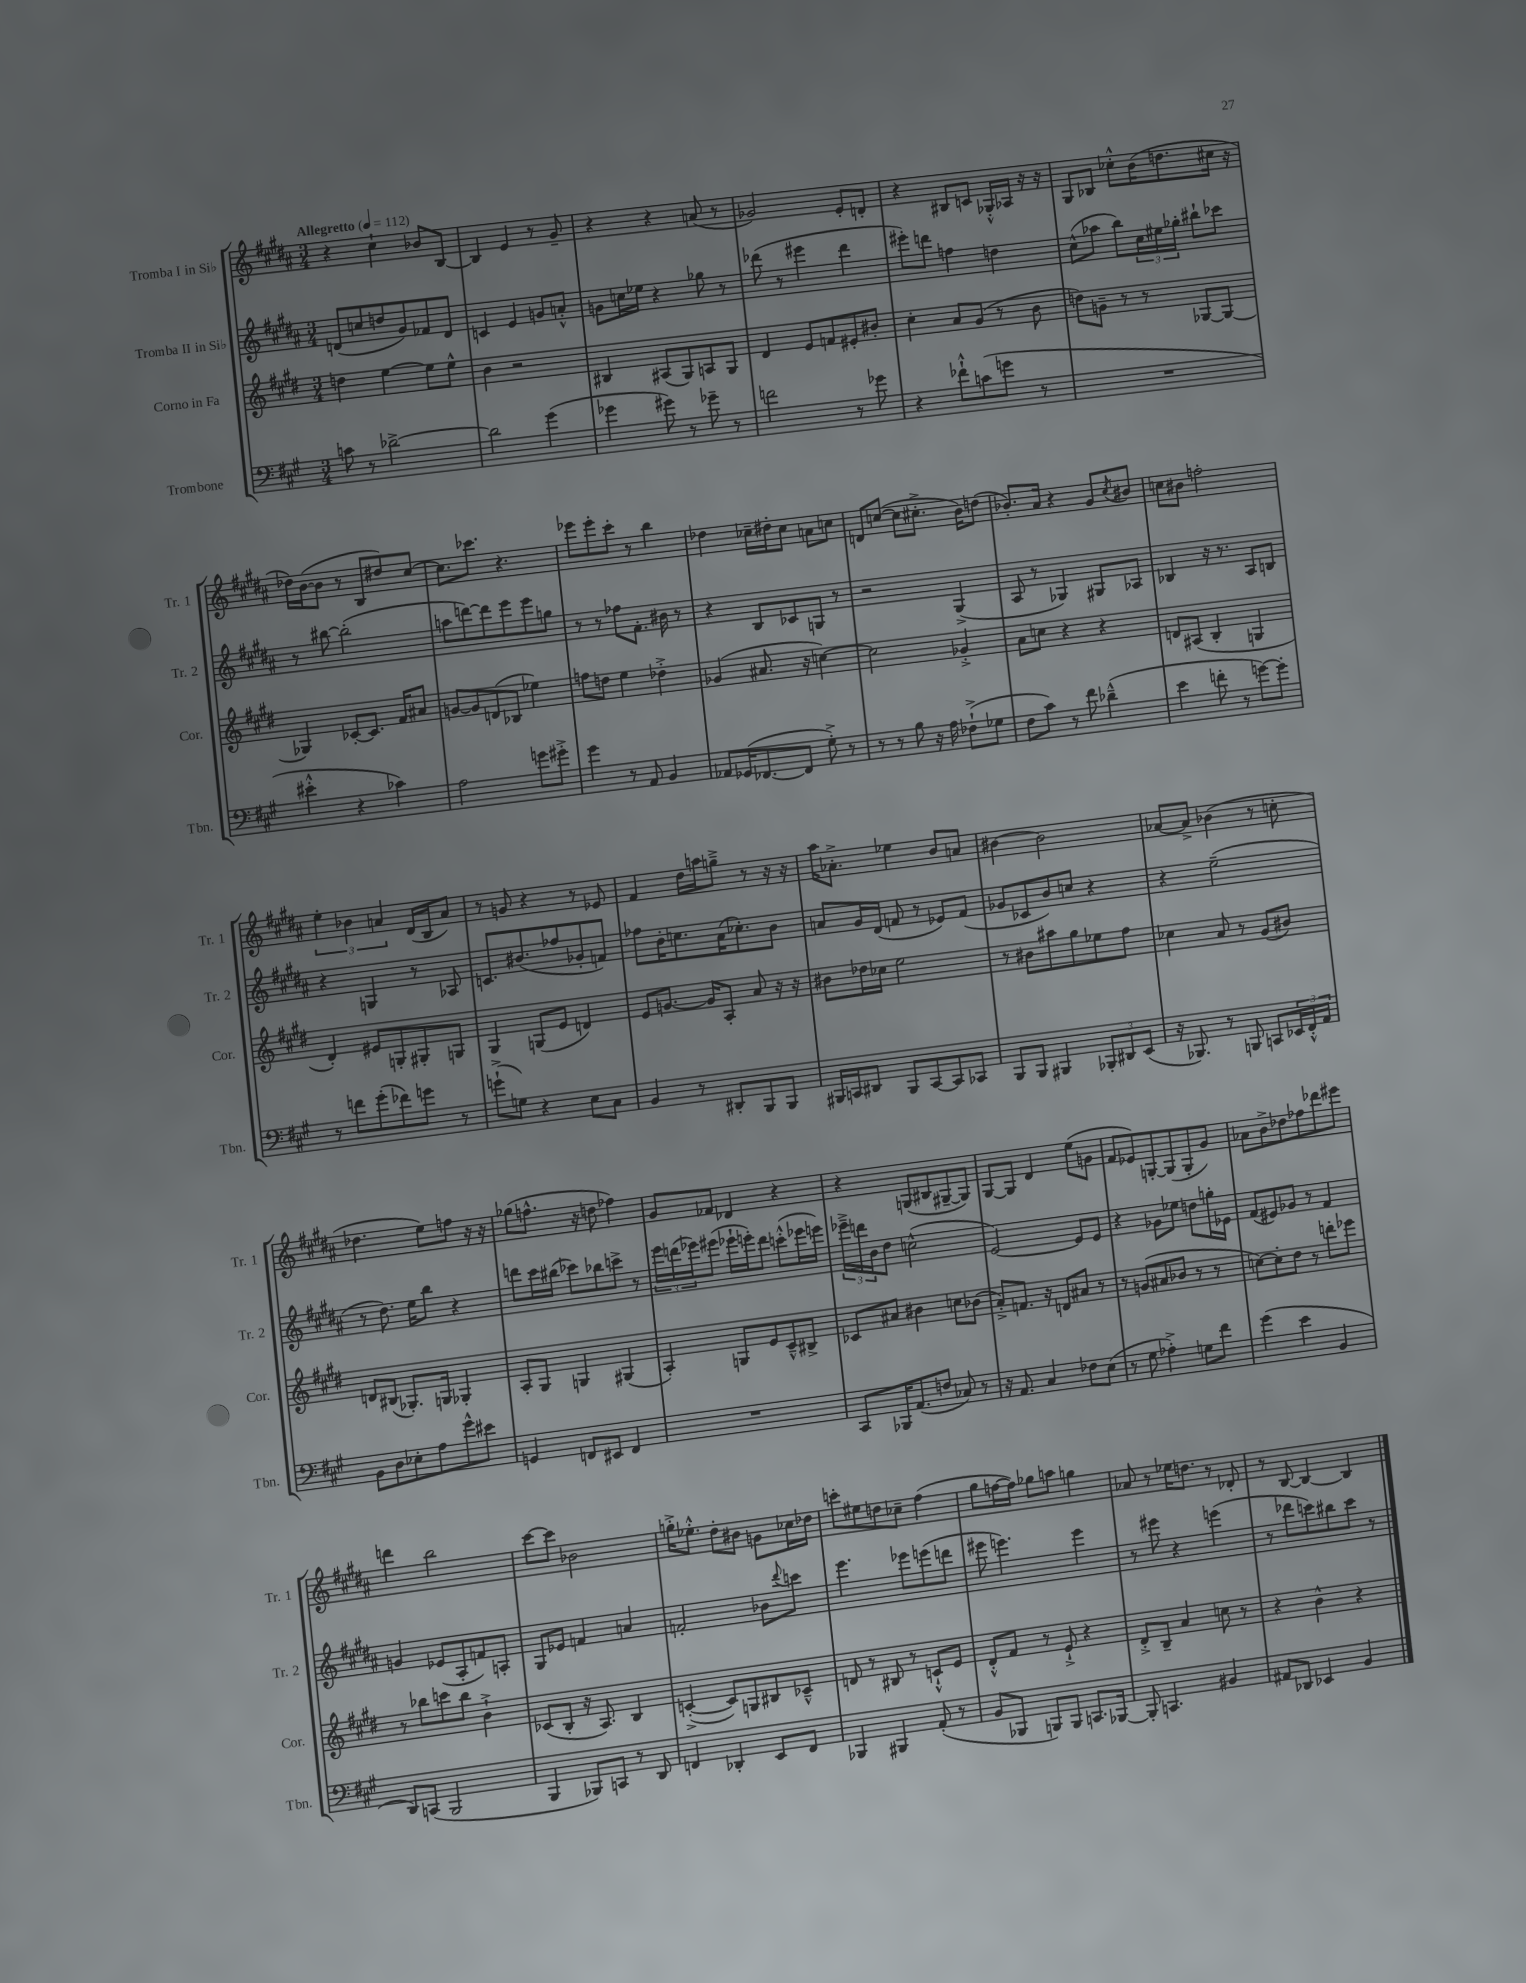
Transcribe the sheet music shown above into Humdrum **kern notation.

**kern	**kern	**kern	**kern
*staff4	*staff3	*staff2	*staff1
*clefF4	*clefG2	*clefG2	*clefG2
*k[f#c#g#]	*k[f#c#g#d#]	*k[f#c#g#d#a#]	*k[f#c#g#d#a#]
*M3/4	*M3/4	*M3/4	*M3/4
*MM112	*MM112	*MM112	*MM112
8c	4dd	(8d	4r
8r	.	8cc	.
[2d-^	[4ee	8dd	4cc#`
.	.	8g#)	.
.	8ee]	8f-	8b-
.	8ee^^	8d	[8B
=	=	=	=
2d-]	4b	4c	4B]
.	2r	4e	4e
(4g#	.	8g	8r
.	.	8a'^^	8g#~
=	=	=	=
4g-	4B#	8g	4r
.	.	16cc	.
.	.	16ee-	.
8g#)	(8A#	4r	4r
8r	8G#)	.	.
8g-~	8A	8gg-	(8a
8r	8G#	8r	8r
=	=	=	=
2f	4d#	(8ddd-	2g-)
.	.	8r	.
.	8e	4eee#	.
.	8f	.	.
8r	8e#'	4ddd-	8e'
8g-	8b#'	.	8d'
=	=	=	=
4r	4cc#'	8eee#')	4r
.	.	8ddd	.
8f-`^^	8a	4ff	8B#
(8c	(8g#	.	8c
8g	8r	4dd	16G-'^^
.	.	.	16A-
8r	8b	.	16r
.	.	.	16r
=	=	=	=
2.r	8dd)	(8cc#^^	8G#
.	8g~	8aa-	8B-
.	8r	8bb)	8cc-'^^
.	8r	24cc#	(16b
.	.	24ee#	.
.	.	.	8.dd
.	.	24gg-'	.
.	[8G-	8bb#`	.
.	8G-_	8ccc-	16cc#
.	.	.	16r
=	=	=	=
4e#'^^	4G-]	8r	16dd-)
.	.	.	([16b
.	.	[8bb#	8b]
4r	[8c-'	(2bb#']	8r
.	8.c-]	.	8B
4c-)	.	.	8dd#)
.	16f#	.	.
.	8a#	.	[8cc#
=	=	=	=
2A	[8g	8aa	8.cc#]
.	8g]	[8ddd)	.
.	.	.	8.ccc-
.	(8d	8ddd]	.
.	8B-	8eee	4.r
8g	4ee-)	8eee	.
8g#'^	.	8gg	.
=	=	=	=
4g#	8ff	8r	8eee-
.	8dd	8r	8eee-'
8r	4ee	8ff-	8ccc#'
8AA	.	8.f#'	8r
4BB	4dd-'^	.	4bb
.	.	16b#	.
.	.	8r	.
=	=	=	=
8AA-	(4g-	4r	4dd-
(16GG-	.	.	.
[8.FF-	.	.	.
.	8.a#	8B	16cc-~
.	.	.	16dd#'
8FF-]	.	8c-	8cc-
.	16r	.	.
8G#'^)	[4cc)	8G	8a
8r	.	8r	8cc
=	=	=	=
8r	2cc]	2r	8d
8r	.	.	([8cc
8B	.	.	8cc]
16r	.	.	8.cc#'^
16A	.	.	.
(8F-`^	4g-'^	(4G#^	.
.	.	.	16b)
8G-	.	.	(8dd
=	=	=	=
8F#	8a	8A#	8.b-')
8c#)	8cc	8r	.
.	.	.	16a#
8r	4r	4G-)	4r
8f#	.	.	.
(4d-~^^	4r	8G#	8g#
.	.	.	8qcc#
.	.	8A-	8b#
=	=	=	=
4e	8d	4B-	8cc
.	(8A#	.	8b#
8f'	4B'	16r	2ff'
.	.	8.r	.
8r	.	.	.
[8g)	4G	8A#	.
8g']	.	8B	.
=	=	=	=
8r	4d#')	4r	6ee'
8f	.	.	.
.	.	.	6b-
(8g#'	8e#	4G	.
.	.	.	6a
8f-)	8G'	.	.
8g	8G#'	8r	(16d#
.	.	.	16B
8r	8G	8A-	8a)
=	=	=	=
(8g`^	4G#	8.c	8r
8G)	.	.	8g
.	.	(8.b#	.
4r	(8G	.	4r
.	8e	8ff-	.
8E	4d)	8g-'	8r
8C#	.	8f)	8e-
=	=	=	=
4BB	8e	8ff-	4f#
.	[8.g	16b'	.
.	.	8.cc	.
8r	.	.	16dd#
.	16g]	.	16aa
8DD#'	8A'	(16a#	8gg~^
.	.	8.cc-')	.
8BBB	8a	.	8r
8BBB	16r	8b	16r
.	16r	.	16r
=	=	=	=
16BBB#	8b#	8a	16aa#
16CC	.	.	8.a-'^
8DD#	16dd-	16g#	.
.	16cc-	(16d#	.
8BBB#	2ee	8f	4ee-
[8CC	.	8r	.
8CC]	.	8e-)	8b
8CC-	.	(8f	8a
=	=	=	=
8BBB	8r	8g-	[4b#
8BBB	8b#	8c-	.
4BBB#	8aa#	8b)	2b#]
.	8gg#	8cc	.
12BBB-'	8ee-	4r	.
12DD#	.	.	.
.	8ff#	.	.
(12EE	.	.	.
=	=	=	=
16r	4cc-	4r	[8a-
8.BBB-)	.	.	.
.	.	.	8a-^]
8r	8a	(2ee~	(4b-
8BBB	8r	.	.
8CC	(8g#	.	8r
24EE-	8b#)	.	8cc'
24FF#'^^	.	.	.
24AA	.	.	.
=	=	=	=
8BB	8d	8r	4.dd-
8D	(8B#	8.dd#)	.
8E-'	8.G-')	.	.
.	.	16ee	.
8A	.	8bb	8ee)
.	16G	.	.
8g#^^	4G-'	4r	8ff
8e#	.	.	16r
.	.	.	16r
=	=	=	=
4GG	8A'	8ddd	(8gg-
.	8G#	16ccc#	8.ff^^
.	.	(16bb#	.
8FF	4G	8ccc-)	.
.	.	.	16r
8EE#	.	8bb-	8dd
4FF	(4G#	8ccc^	4ff-)
.	.	8r	.
=	=	=	=
2.r	4A')	24eee	8g#
.	.	(24ddd	.
.	.	24eee-)	.
.	.	(8eee#	8f-
.	8G	16eee-`	4d-
.	.	16eee')	.
.	8e	8ddd	.
.	8c#~^^	(8ccc'^^	4r
.	8B#^	16eee-	.
.	.	16eee)	.
=	=	=	=
8CC#	8c-	24eee-~^	4r
.	.	24ddd	.
.	.	24b	.
16BBB-	8a#	8dd#	.
(8.AA	.	.	.
.	4b#	(2cc^^	(8G
8F	.	.	8B#
8C-)	8cc	.	[8G#~
8r	(8b-	.	8G#])
=	=	=	=
16r	8a'^)	[2e)	[8G#
8.AA	.	.	.
.	8.f	.	8G#]
4C#	.	.	4d#
.	16r	.	.
.	8d	.	.
8F-	8a#	8e]	(8ee
(8E	8r	8e	8g
=	=	=	=
8r	8r	4r	8f#
8G#	(8g	.	8e-)
4A-'^)	8a#	8g-	[8G'
.	8b-	8ee-	(8G]
8G	8r	8dd	8G'
8f#	8r	16gg'	8g#)
.	.	16e-	.
=	=	=	=
(4g#	[8cc)	(8f#	8a-
.	8cc']	8e#)	8b^
4e	8dd#	8g-	8dd-
.	8r	8r	8ff-
4BB	8ddd'	4f#	8ddd-
.	8eee-	.	8eee#
=	=	=	=
8DD)	8r	4g	4ddd
(8CC	8bb-	.	.
2BBB	8ccc	(8e-	2bb
.	8bb-	8A#'	.
.	4b`^	8f)	.
.	.	8A'	.
=	=	=	=
4BBB	(8c-	8G#	[8ccc#
.	8B'	8e-	8ccc#]
8BBB-)	16r	4f	2b-
.	8.A)	.	.
8CC	.	.	.
8r	4B	4a	.
8DD	.	.	.
=	=	=	=
4FF	([4c'^	2f'	16gg'^
.	.	.	8.ee-'^^
4DD-'	8c])	.	8dd#'
.	8G	.	8b#
8EE	8B#	8b-	8g
.	.	8qqddd#	.
8FF	8c-~^^	8ccc	16cc-
.	.	.	16dd-
=	=	=	=
4BBB-	8d	4.eee	8ccc'
.	8r	.	8ee#
4BBB#	8B#	.	8dd
.	8r	8eee-	8cc-~
(8AA'	8c`^^	(8eee	(4ff#
8r	8e	8ddd	.
=	=	=	=
8BB	8d#'^^	8eee#	8gg#
8BBB-	8f#	4.eee)	[16ff
.	.	.	16ff])
8BBB)	8r	.	8gg-
8BBB	8e`^	.	8aa
8.CC	4r	4eee	4gg
[16BBB-	.	.	.
=	=	=	=
8BBB-']	8d#'^	8r	8a-
4.CC	8B~	8eee#	8r
.	4a	4r	16ee-
.	.	.	8.dd
4BB#	8cc	(4eee	8r
.	8r	.	8d-'
=	=	=	=
8AA#	4r	8r	8r
8DD-	.	8ddd-	[8B
4EE-	4b^^	8ccc)	4B_
.	.	8bb#	.
4BB	4r	8ccc	4B]
.	.	8r	.
==	==	==	==
*-	*-	*-	*-
